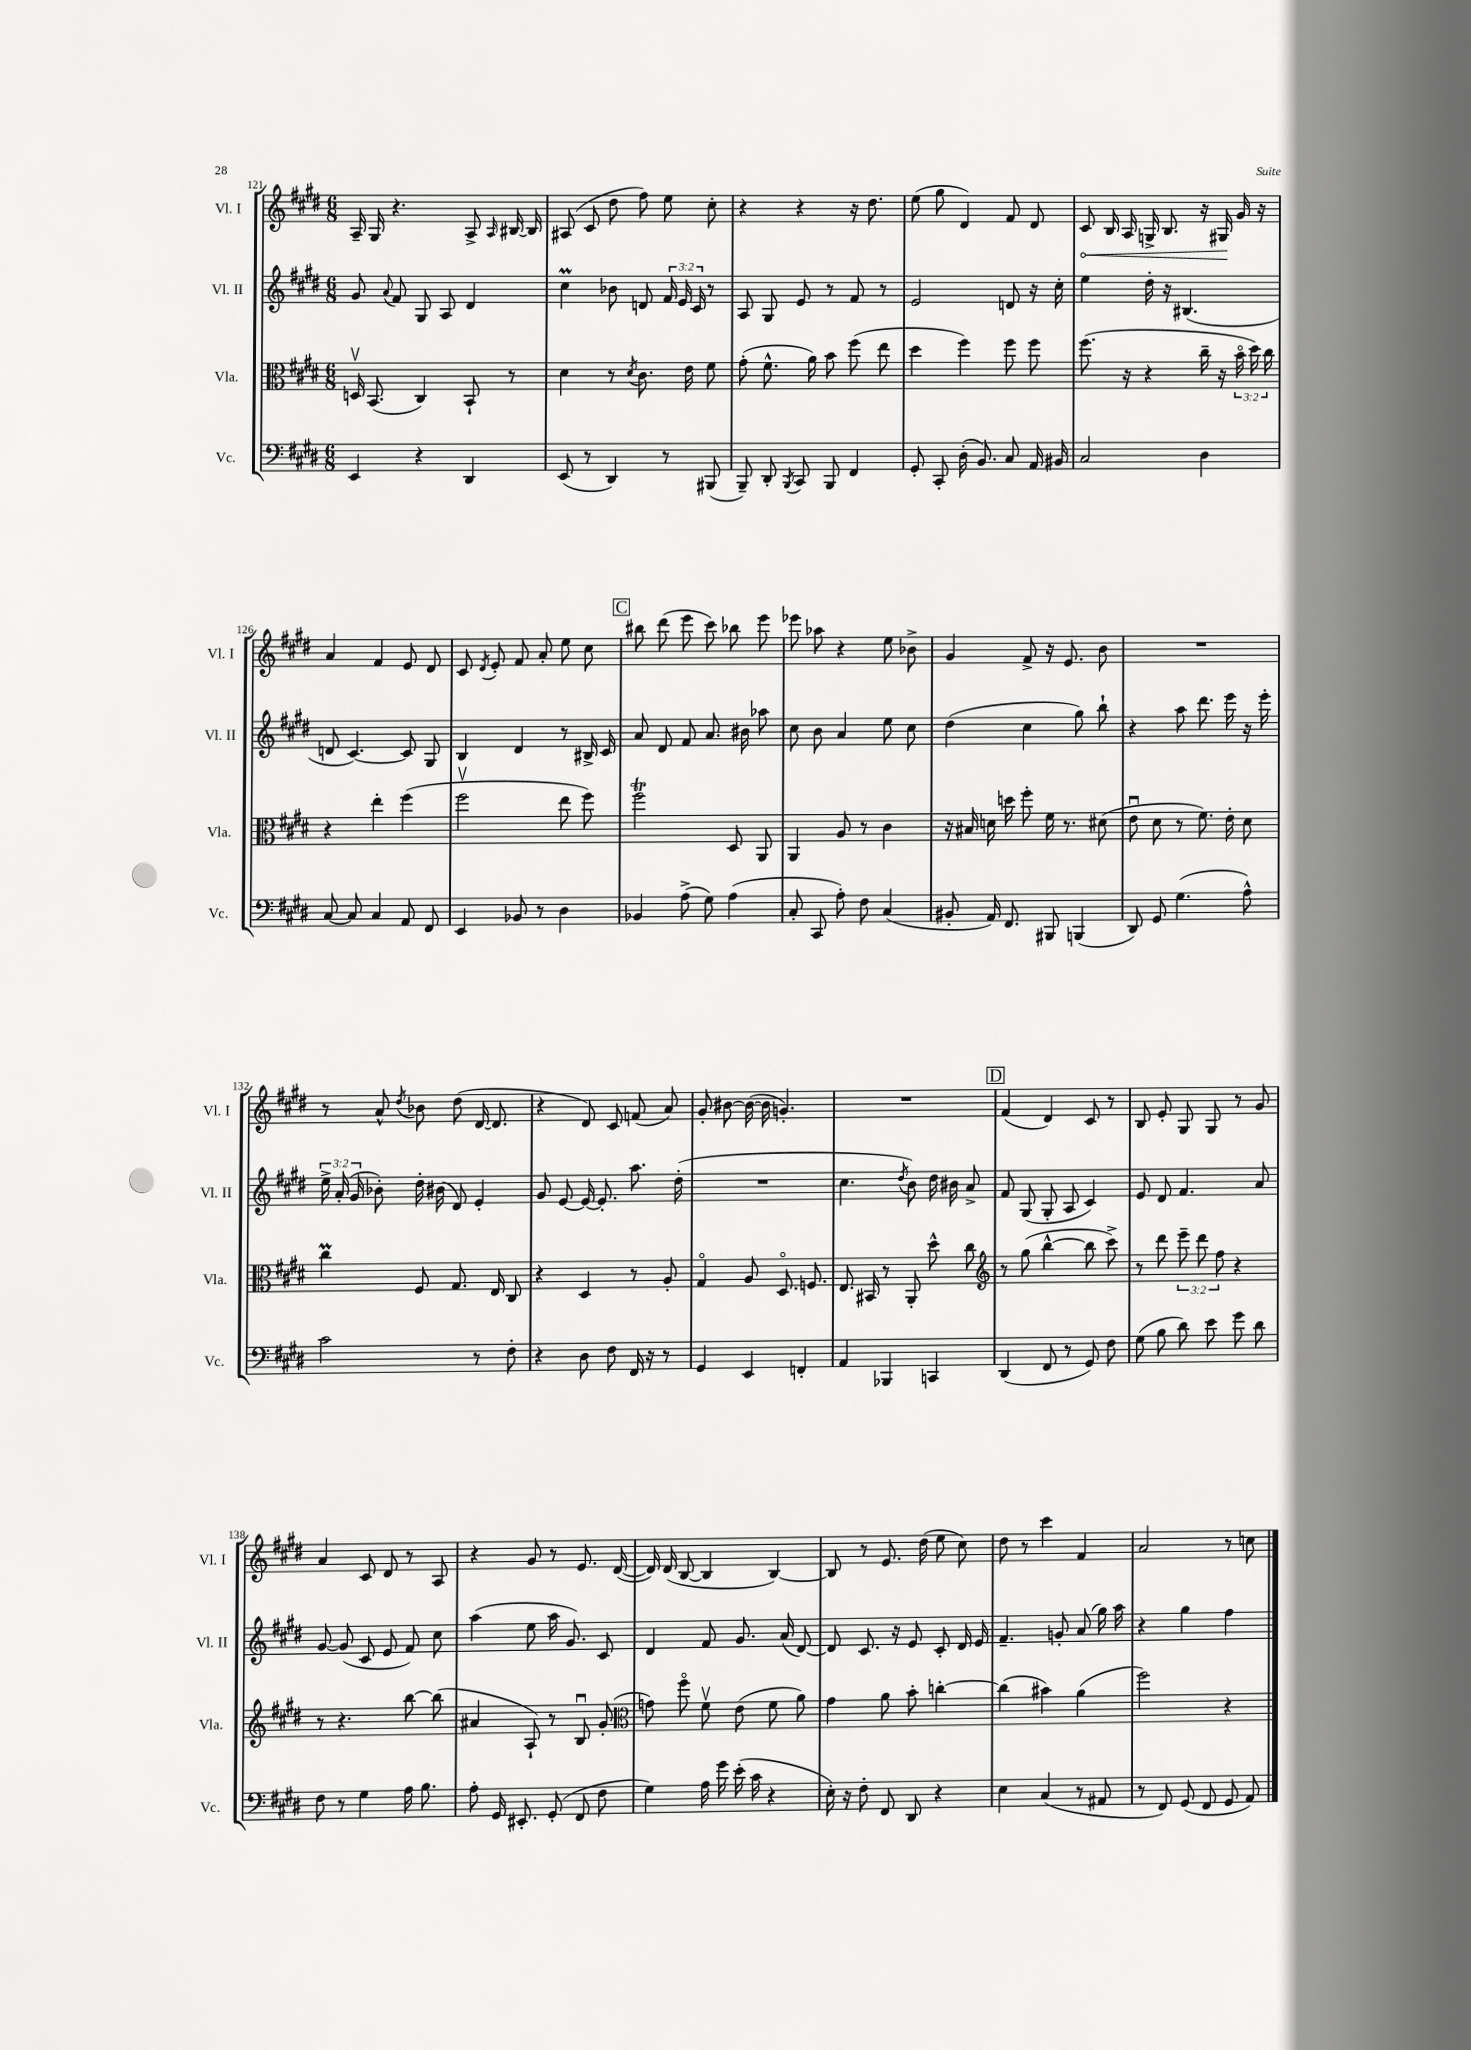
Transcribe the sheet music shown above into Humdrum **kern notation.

**kern	**kern	**kern	**kern
*staff4	*staff3	*staff2	*staff1
*clefF4	*clefC3	*clefG2	*clefG2
*k[f#c#g#d#]	*k[f#c#g#d#]	*k[f#c#g#d#]	*k[f#c#g#d#]
*M6/8	*M6/8	*M6/8	*M6/8
4EE	16Dv	8g#	16A~
.	(8.BB	.	16G#
.	.	8qqa	.
.	.	8f#	4.r
4r	4C#)	8G#	.
.	.	8A	.
4DD#	8BB`	4d#	8A^
.	.	.	16qqA
.	8r	.	[16B#
.	.	.	16B#]
=	=	=	=
(8EE	4d#	4cc#	(8A#
8r	.	.	8c#
4DD#)	8r	8b-	8dd#
.	8qd#	.	.
.	8.c#	8d	8ff#)
8r	.	24f#	8ee
.	.	24e	.
.	16e	.	.
.	.	24c#	.
(8BBB#	8f#	8r	8cc#'
=	=	=	=
8BBB~)	(8g#'	8A	4r
8DD#'	8.f#^^	8G#	.
8qBBB	.	.	.
8CC#	.	8e	4r
.	16a)	.	.
8BBB	8b	8r	.
4FF#	(8ff#	8f#	16r
.	.	.	8.dd#
.	8ee	8r	.
=	=	=	=
8GG#'	4dd#	2e	(8ee
8CC#'	.	.	8gg#
(16D#'	4ff#)	.	4d#)
8.BB)	.	.	.
8C#	8ff#	8d	8f#
16AA	8ff#	16r	8d#
16BB#	.	16cc#'	.
=	=	=	=
2C#	(8.ff#	4ee	8c#
.	.	.	16B
.	16r	.	16A
.	4r	16dd#'	16G^
.	.	16r	8.B
.	.	(4.B#	.
4D#	16cc#~	.	16r
.	16r	.	16G#
.	24bo	.	16g#
.	24dd#)	.	.
.	.	.	16r
.	24cc#	.	.
=	=	=	=
[8C#	4r	8d	4a
8C#]	.	[4.c#)	.
4C#	4ee'	.	4f#
8AA	(4ff#	8c#]	8e
8FF#	.	8G#	8d#
=	=	=	=
4EE	2ff#v	4B	8c#
.	.	.	8qd#
.	.	.	8e'
8BB-	.	4d#	8f#
8r	.	.	8a'
4D#	8ee	8r	8ee
.	8ff#)	16B#^	8cc#
.	.	16c#	.
=	=	=	=
4BB-	2ff#	8a	8bb#
.	.	8d#	(8ddd#
(8A^	.	8f#	8eee
8G#)	.	8.a	8ccc#)
(4A	8D#	.	8bb-
.	.	16b#	.
.	8AA	8aa-	8eee
=	=	=	=
8C#'	4AA	8cc#	8eee-
8CC#	.	8b	8aa-
8A')	8A	4a	4r
8F#	8r	.	.
(4C#	4c#	8ee	8ee
.	.	8cc#	8b-^
=	=	=	=
8BB#'	16r	(4dd#	4g#
.	16B#	.	.
16AA)	16d	.	.
8.FF#	16dd	.	.
.	8ff#'	4cc#	8f#^
8BBB#	16f#	.	16r
.	8.r	.	8.e
(4BBB	.	8gg#)	.
.	(8d#	8bb`	8b
=	=	=	=
8DD#)	8eu	4r	2.r
8GG#	8d#	.	.
(4.G#	8r	8aa	.
.	8.f#)	8.ddd#	.
.	16e'	16eee	.
8A^^)	8d#	16r	.
.	.	16eee'	.
=	=	=	=
2c#	4cc#	24ee^	8r
.	.	(24a'	.
.	.	24g#	.
.	.	8b-')	8a^^
.	.	.	8qdd#
.	8F#	16dd#'	8b-
.	.	(16b#	.
.	8.G#	8d#)	(8dd#
8r	.	4e'	[16d#
.	16E	.	8.d#]
8F#'	8C#	.	.
=	=	=	=
4r	4r	8g#	4r
.	.	[8e	.
8D#	4D#	16e_	8d#)
.	.	8.e']	.
8F#	.	.	8c#
16FF#	8r	8.aa	(8f
16r	.	.	.
8r	8A'	.	8a)
.	.	(16dd#'	.
=	=	=	=
4GG#	4G#o	2.r	8g#'
.	.	.	[8b#
4EE	8A	.	(16b#_
.	.	.	16b#]
.	8.D#o	.	4.g')
4FF'	.	.	.
.	8.F	.	.
=	=	=	=
4AA	8.E	4.cc#	2.r
.	16BB#	.	.
4BBB-	8r	.	.
.	.	8qdd#	.
.	8AA'	8b)	.
4CC	8dd#^^	16dd#	.
.	.	16b#	.
.	8cc#	8a^	.
=	=	=	=
*	*clefG2	*	*
(4DD#	8r	8f#	(4f#
.	(8gg#	(8G#	.
8FF#	[4bb^^	8G#'	4d#)
8r	.	8A	.
8GG#)	8bb]	4c#)	8c#
8F#	8ccc#^)	.	8r
=	=	=	=
(8G#	8r	8e	8B
8B	8ddd#	8d#	8e'
8d#)	12eee~	4.f#	8G#
.	12ddd#	.	.
8e	.	.	8G#
.	12ff#	.	.
8g#	4r	.	8r
8d#	.	8a	8g#
=	=	=	=
8F#	8r	[8g#	4a
8r	4.r	(8g#]	.
4G#	.	8c#	8c#
.	.	8e	8d#
16A	[8bb	8f#)	8r
8.B	.	.	.
.	(8bb]	8cc#	8A
=	=	=	=
8A'	4a#	(4aa	4r
16GG#	.	.	.
8.EE#'	.	.	.
.	8A`)	8ee	8g#
(8GG#'	8r	16aa	8r
.	.	8.g#)	.
8FF#	8Bu	.	8.e
8F#	(8g#'	8c#	.
.	.	.	([16d#
=	=	=	=
*	*clefC3	*	*
4G#)	8g)	4d#	16d#])
.	.	.	(16d#
.	8ff#o	.	[8B
16A	8f#v	8f#	4B]
16g#	.	.	.
(16e'	(8e	8.g#	.
16c#	.	.	.
4r	8f#	.	[4B)
.	.	(16a	.
.	8a)	[8d#)	.
=	=	=	=
16E')	4g#	8d#]	8B]
16r	.	.	.
8F#'	.	8.c#	8r
8FF#	8a	.	8.e
.	.	16r	.
8DD#	8b'	8e	.
.	.	.	(16dd#
4r	[4cc'	8c#'	8ee
.	.	16d#	8cc#)
.	.	16e	.
=	=	=	=
4E	(4cc]	4.f#~	8dd#
.	.	.	8r
(4C#	4b#)	.	4ccc#
.	.	8g'	.
8r	(4a	(8a	4f#
8AA#	.	16gg#)	.
.	.	16aa	.
=	=	=	=
8r	2ff#)	4r	2a
8FF#)	.	.	.
(8GG#	.	4gg#	.
8FF#	.	.	.
8GG#	4r	4ff#	8r
8AA)	.	.	8cc
==	==	==	==
*-	*-	*-	*-
